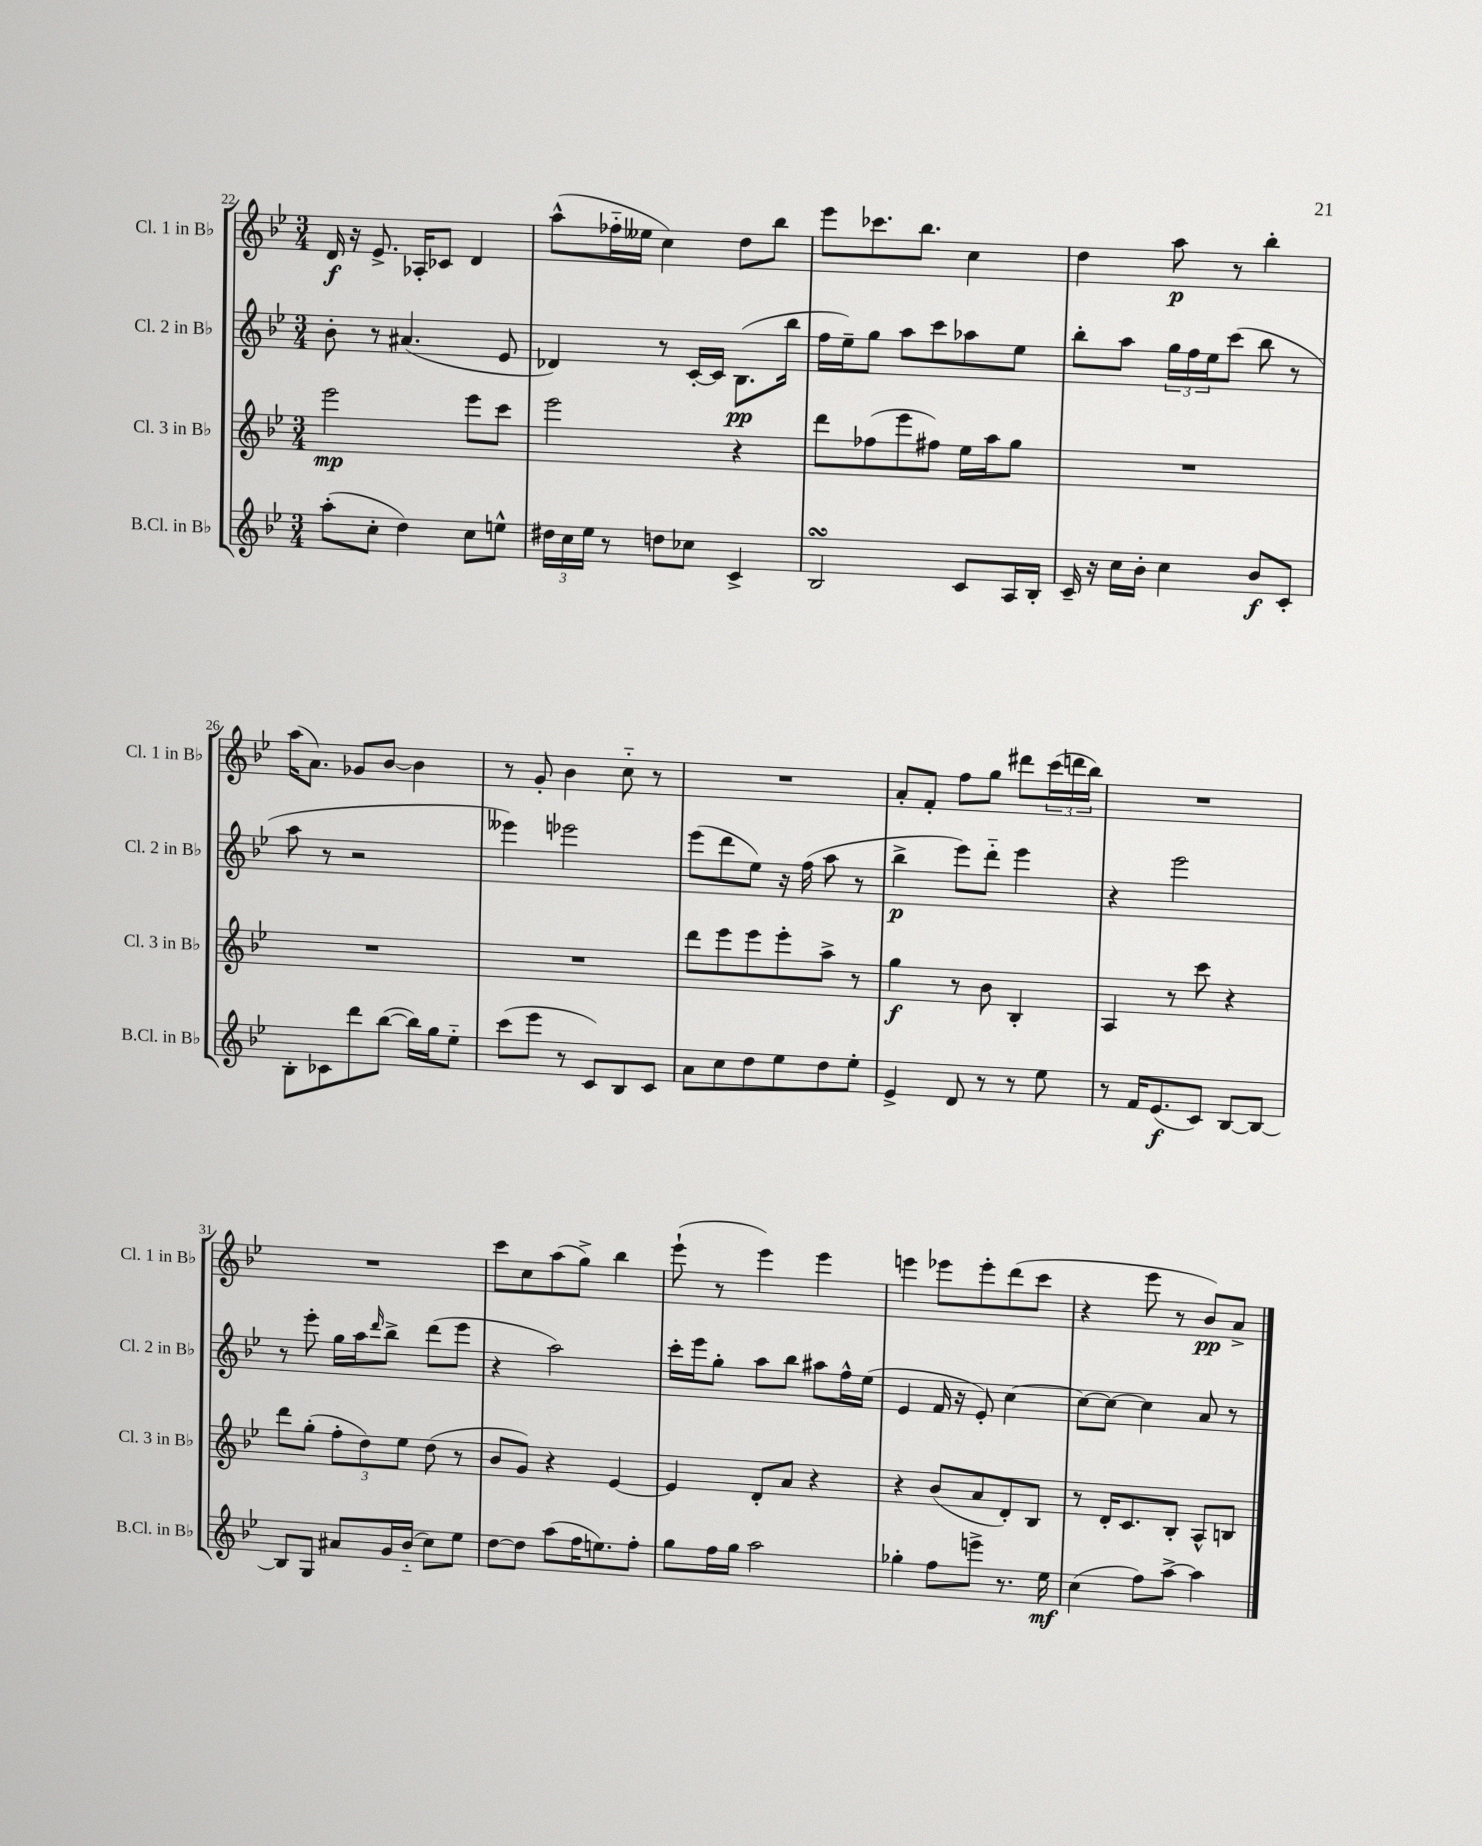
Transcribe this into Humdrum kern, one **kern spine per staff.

**kern	**kern	**kern	**kern
*staff4	*staff3	*staff2	*staff1
*clefG2	*clefG2	*clefG2	*clefG2
*k[b-e-]	*k[b-e-]	*k[b-e-]	*k[b-e-]
*M3/4	*M3/4	*M3/4	*M3/4
(8aa'	2eee-	8b-'	16d
.	.	.	16r
8cc'	.	8r	8.e-^
4dd)	.	(4.a#	.
.	.	.	16A-'
.	.	.	8c-
8cc	8eee-	.	4d
8ee^^	8ccc	8e-	.
=	=	=	=
24dd#	2eee-	4d-)	(8aa^^
24cc	.	.	.
24ee-	.	.	.
8r	.	.	16ff-'~
.	.	.	16ee--
8dd	.	8r	4cc)
8cc-	.	[16c'	.
.	.	16c]	.
4c^	4r	(8.B-	8dd
.	.	.	8bb-
.	.	16bb-	.
=	=	=	=
2B-	8ddd	16ff	8eee-
.	.	16ee-~)	.
.	(8ff-	8gg	8.ccc-
.	8eee-	8aa	.
.	.	.	8.bb-
.	8ff#)	8ccc	.
8c	16ee-	8aa-	4cc
.	16aa	.	.
16A	8gg	8ee-	.
16B-'	.	.	.
=	=	=	=
16c~	2.r	8bb-'	4dd
16r	.	.	.
16cc	.	8aa	.
16b-'	.	.	.
4cc	.	24gg	8aa
.	.	24ff	.
.	.	24ee-	.
.	.	(8ccc	8r
8b-	.	8bb-	4bb-'
8c'	.	8r	.
=	=	=	=
8B-'	2.r	8aa	(16aa
.	.	.	8.a)
8c-	.	8r	.
8ddd	.	2r	8g-
([8bb-	.	.	[8b-
16bb-])	.	.	4b-]
16gg	.	.	.
8ee-'~	.	.	.
=	=	=	=
(8ccc	2.r	4eee--)	8r
8eee-	.	.	8g'
8r	.	2eee-	4b-
8c)	.	.	.
8B-	.	.	8cc'~
8c	.	.	8r
=	=	=	=
8a	8ddd	(8eee-	2.r
8cc	8eee-	8ddd	.
8dd	8eee-	8ee-)	.
8ee-	8eee-'	16r	.
.	.	(16ff	.
8dd	8aa^	8aa	.
8ee-'	8r	8r	.
=	=	=	=
4e-^	4gg	4bb-^	8a'
.	.	.	8f'
8d	8r	8eee-)	8ff
8r	8b-	8ddd'~	8gg
8r	4B-'	4eee-	8ddd#
8ee-	.	.	(24ccc
.	.	.	24ddd
.	.	.	24bb-)
=	=	=	=
8r	4A	4r	2.r
16f	.	.	.
(8.e-	.	.	.
.	8r	2eee-	.
8c)	8ccc	.	.
[8B-	4r	.	.
8B-_	.	.	.
=	=	=	=
8B-]	8ddd	8r	2.r
8G	(8gg'	8eee-'	.
8a#	12ff'	16gg	.
.	.	16aa	.
.	12dd)	.	.
.	.	16qqddd	.
16g	.	8bb-^	.
.	12ee-	.	.
(16b-'~	.	.	.
8cc)	(8dd	(8ddd	.
8ee-	8r	8eee-	.
=	=	=	=
[8dd	8b-	4r	8ccc
8dd]	8g)	.	8cc
(8aa	4r	2aa)	(8aa
16ff	.	.	8gg^)
8.ee)	.	.	.
.	[4e-	.	4bb-
8ff'	.	.	.
=	=	=	=
8gg	4e-]	16ccc'	(8eee-`
.	.	16eee-	.
16ff	.	8gg'	8r
16gg	.	.	.
2aa	8d'	8aa	4eee-)
.	8a	8bb-	.
.	4r	8aa#	4eee-
.	.	16ff^^	.
.	.	(16ee-	.
=	=	=	=
4gg-'	4r	4e-	4eee
8ff	(8b-	16f	8eee-
.	.	16r	.
8eee^	8a	8e-')	8eee-'
8.r	8d')	[4cc	(8ddd
.	8B-	.	8ccc
16ee-	.	.	.
=	=	=	=
(4cc	8r	8cc_	4r
.	16d'	8cc_	.
.	8.c	.	.
8ff)	.	4cc]	8eee-
[8aa^	8B-'	.	8r
4aa]	8A^^	8a	8b-)
.	8B	8r	8a^
==	==	==	==
*-	*-	*-	*-
